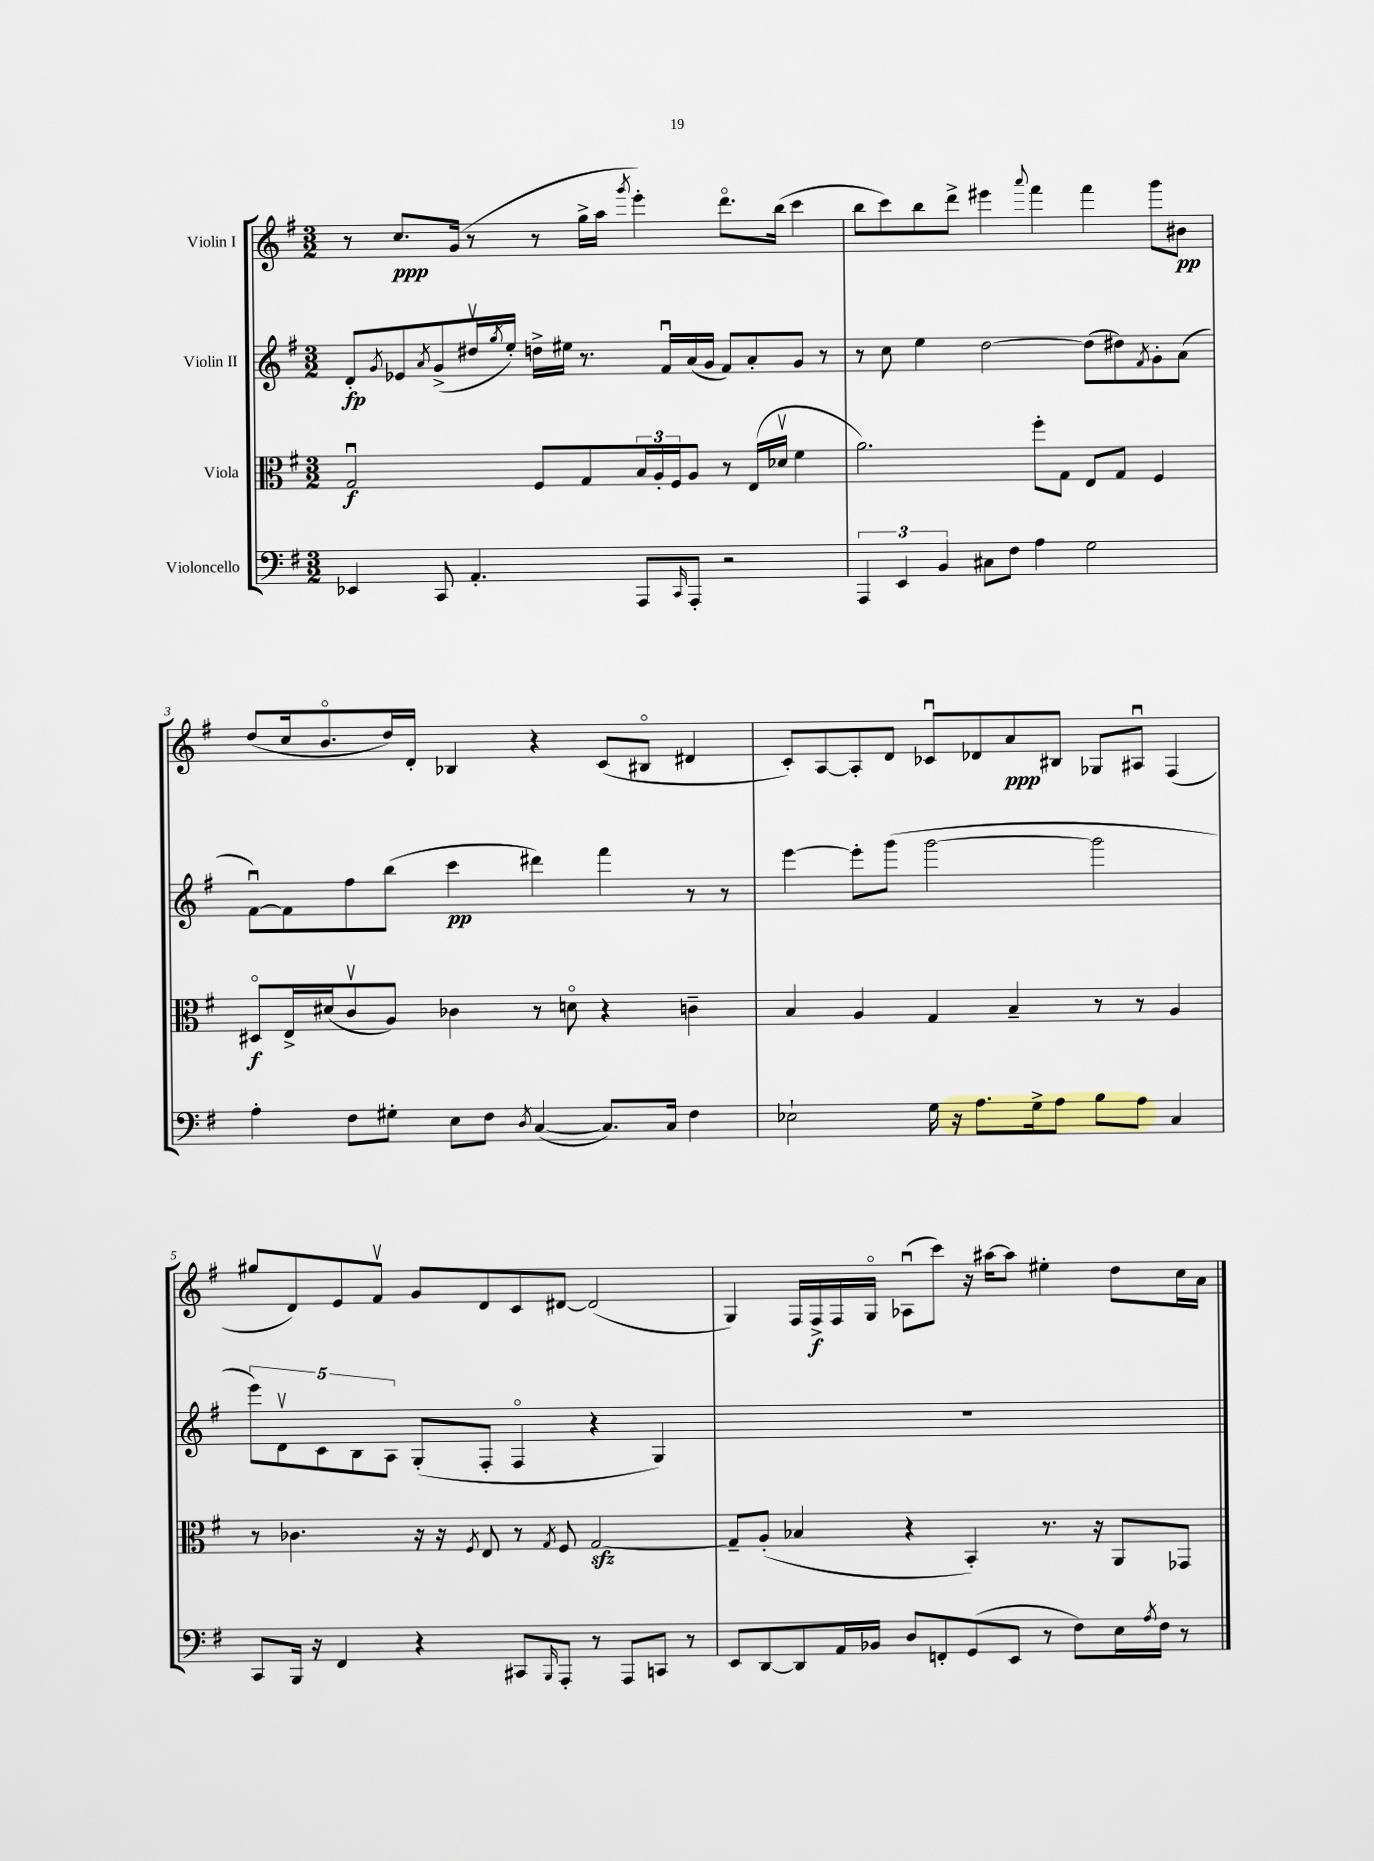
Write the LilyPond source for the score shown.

<<
\new StaffGroup <<
\new Staff = "s0" \with { instrumentName = "Violin I" } {
    \clef treble \key g \major \numericTimeSignature \time 3/2
    r8 c''8.\ppp g'16( r8 r8 g''16-> a''16 \acciaccatura { g'''8 } e'''4-.) d'''8.\flageolet b''16( c'''4 |
    b''8 c'''8) b''8 d'''8-> eis'''4 \appoggiatura { a'''8 } fis'''4 fis'''4 g'''8 bis'8\pp |
    d''8( c''16 b'8.\flageolet d''16) d'16-. bes4 r4 c'8( bis8\flageolet dis'4 |
    c'8-.) a8~ a8-. d'8 ces'8\downbow des'8 a'8\ppp bis8 ges8 ais8\downbow fis4( |
    gis''8 d'8) e'8 fis'8\upbow g'8 d'8 c'8 dis'8~ dis'2( |
    g4) fis16 fis16->\f fis16 g16\flageolet aes8\downbow( c'''8) r16 ais''16~ ais''8 eis''4-. d''8 c''16 a'16 \bar "|." |
}
\new Staff = "s1" \with { instrumentName = "Violin II" } {
    \clef treble \key g \major \numericTimeSignature \time 3/2
    d'8-.\fp \acciaccatura { g'8 } ees'8 \acciaccatura { a'8 } g'8->( dis''16\upbow \acciaccatura { g''8 } e''16-.) d''16-> eis''16 r8. fis'16\downbow a'16( g'16 fis'8) a'8-. g'8 r8 |
    r8 c''8 e''4 d''2~ d''8( dis''8) \acciaccatura { fis'8 } g'8-. a'8( |
    fis'8~\downbow) fis'8 fis''8 b''8( c'''4\pp dis'''4) fis'''4 r8 r8 |
    e'''4~ e'''8-. g'''8( g'''2~ g'''2 |
    \tuplet 5/4 { e'''8) d'8\upbow c'8 b8 a8 } g8-.( fis8-. fis4\flageolet r4 g4) |
    R1. \bar "|." |
}
\new Staff = "s2" \with { instrumentName = "Viola" } {
    \clef alto \key g \major \numericTimeSignature \time 3/2
    g2\downbow\f fis8 g8 \tuplet 3/2 { b16 a16-. fis16 } a8 r8 e16( des'16\upbow fis'4 |
    a'2.) fis''8-. g8 e8 g8 fis4 |
    dis8\flageolet\f e16-> dis'16( c'8\upbow a8) ces'4 r8 d'8\flageolet r4 c'4-- |
    b4 a4 g4 b4-- r8 r8 a4 |
    r8 ces'4. r16 r16 \acciaccatura { fis8 } e8 r8 \acciaccatura { g8 } fis8 g2~\sfz |
    g8-- a8-.( bes4 r4 b,4-.) r8. r16 a,8 ges,8 \bar "|." |
}
\new Staff = "s3" \with { instrumentName = "Violoncello" } {
    \clef bass \key g \major \numericTimeSignature \time 3/2
    ees,4 c,8 a,4.-. a,,8 \grace { c,16 } a,,8-. r2 |
    \tuplet 3/2 { a,,4 e,4 b,4 } cis8 fis8 a4 g2 |
    a4-. fis8 gis8-. e8 fis8 \acciaccatura { d8 } c4~( c8.) c16 fis4 |
    ees2-! g16 r16 a8. g16-> a8 b8 a8 c4 |
    c,8 b,,16 r16 fis,4 r4 cis,8 \grace { b,,16 } a,,8-. r8 a,,8 c,8 r8 |
    e,8 d,8~ d,8 a,16 bes,16 d8 f,8-. g,8( e,8 r8 fis8) e16 \acciaccatura { a8 } fis16 r8 \bar "|." |
}
>>
>>
